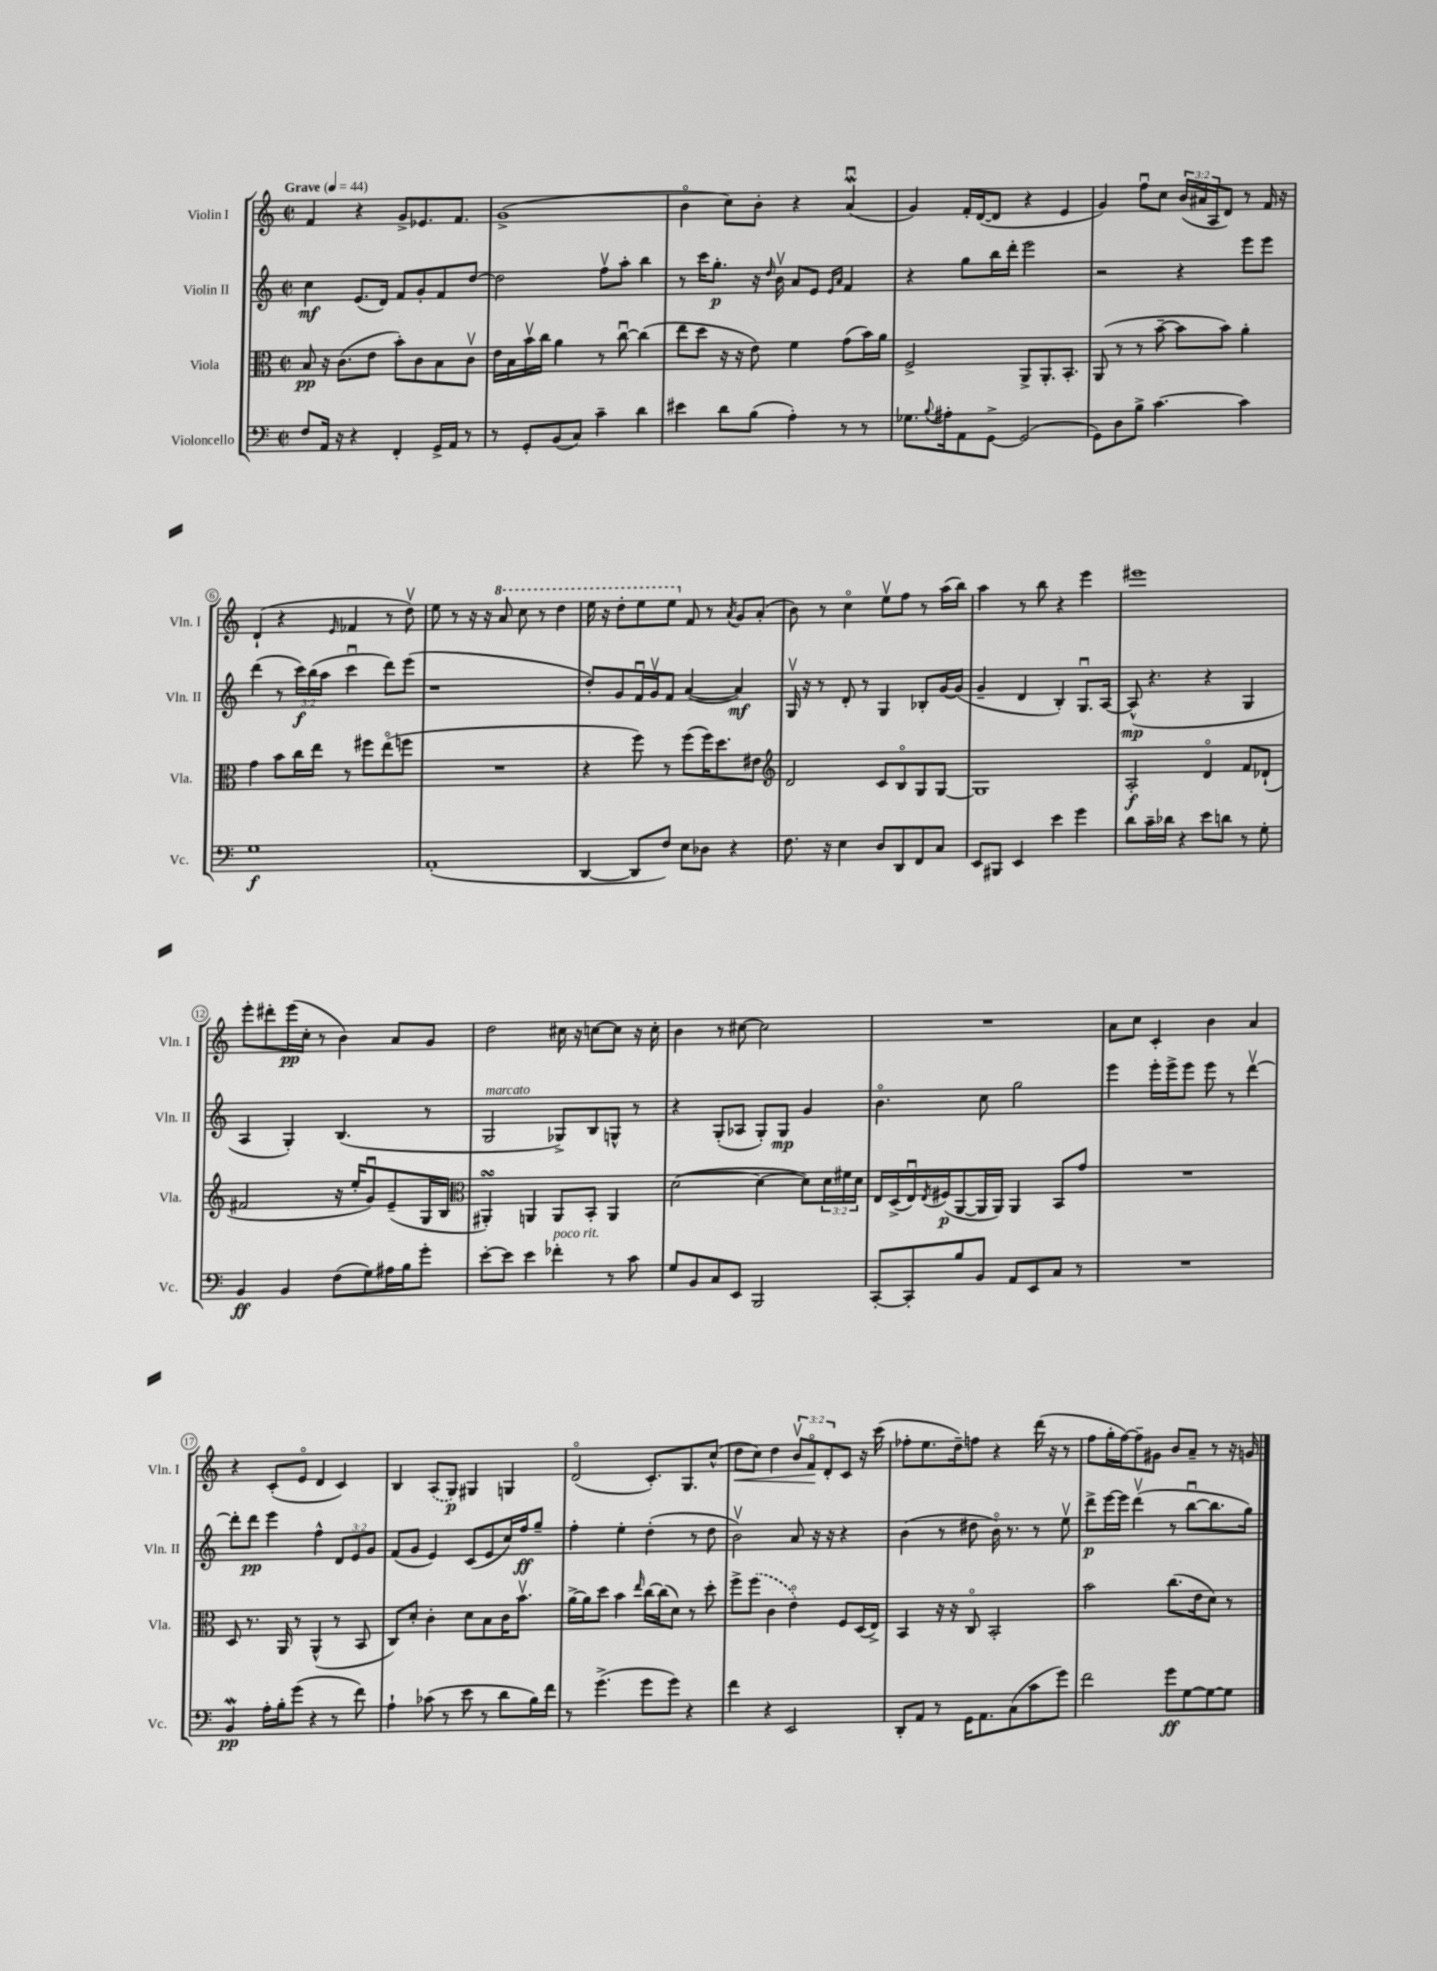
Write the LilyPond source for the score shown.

<<
\new StaffGroup <<
\new Staff = "s0" \with { instrumentName = "Violin I" shortInstrumentName = "Vln. I" } {
    \clef treble \key c \major \defaultTimeSignature \time 2/2 \override Staff.TupletNumber.text = #tuplet-number::calc-fraction-text \tempo "Grave" 4 = 44
    f'4 r4 g'8-> ees'8. f'8. |
    g'1->( |
    b'4\flageolet c''8) b'8-. r4 a'4\downbow\mordent( |
    g'4) f'16-. d'16~( d'8 r4 e'4 |
    g'4) f''8\downbow c''8 \tuplet 3/2 { b'16( ais'16 a16 } d'8) r8 f'16 r16 |
    d'4-!( r4 \grace { e'16 } fes'4 r8 d''8\upbow) |
    e''8 r8 r16 r16 \ottava #1 a''8 c'''8 r8 d'''4 |
    e'''16 r16 d'''8-. e'''8 e'''8 \ottava #0 f'8 r8 \acciaccatura { a'8 } g'8 a'8-.( |
    b'8) r8 c''4\flageolet e''8\upbow f''8 r8 a''16( b''16) |
    a''4 r8 b''8 r4 e'''4 |
    eis'''1 |
    e'''8-. dis'''8-. e'''16\pp( c''16-. r8 b'4) a'8 g'8 |
    d''2 cis''16 r16 c''8~ c''8 r16 c''16-. |
    b'4 r8 cis''8~ cis''2 |
    R1 |
    a'8 c''8 c'4-. b'4 a'4 |
    r4 c'8-.( e'8\flageolet d'4 c'4) |
    b4 \once \slurDashed a8( g8\p) gis4 g4 |
    d'2\flageolet( c'8.-.) g8. c''8-^( |
    d''8\< c''8) d''4 \tuplet 3/2 { b'8\upbow f'8\flageolet\! d'8-. } c'8 r16 c'''16( |
    fes''8-. e''8. d''16--) f''8 r4 d'''16( r16 r8 |
    f''8 g''16-. f''16~) f''8-- gis'8 b'8 a'8-- r8 r16 g'16 \bar "|." |
}
\new Staff = "s1" \with { instrumentName = "Violin II" shortInstrumentName = "Vln. II" } {
    \clef treble \key c \major \defaultTimeSignature \time 2/2 \override Staff.TupletNumber.text = #tuplet-number::calc-fraction-text
    c''4\mf e'8.( d'16) f'8 g'8-. f'8 d''8~ |
    d''2 f''8\upbow a''8-. b''4 |
    r8 c'''16 g''8.-.\p r16 \grace { d''16 } b'16\upbow a'8 e'8 \grace { e'16 a'16 } f'4 |
    r4 g''8 b''16 d'''16-. e'''2 |
    r2 r4 e'''8 e'''8 |
    d'''4( r8 \tuplet 3/2 { c'''16\f) b''16( a''16 } c'''4\downbow d'''8) e'''8( |
    r1 |
    d''8-.) g'8 f'16\downbow g'16\upbow f'8 a'4~( a'4\mf) |
    g16\upbow r16 r8 d'8-. r8 g4 bes8-. g'16~ g'16( |
    g'4-- d'4 b4-.) g8.\downbow a16~ |
    a8-^\mp( r4. r4 g4 |
    a4 g4-.) b4.( r8 |
    g2^\markup { \italic "marcato" } ges8->) b8 g8-^ r8 |
    r4 g8-.( aes8 g8-.) g8\mp g'4 |
    b'4.\flageolet c''8 g''2 |
    e'''4 e'''16-. e'''16-> e'''8 e'''8 r8 d'''4~\upbow |
    d'''8-. d'''8\pp e'''4 f''4-^ \tuplet 3/2 { d'8 e'8 g'8 } |
    f'8( g'8 e'4) c'8( e'8 c''16) f''16\ff g''8-- |
    f''4-. e''4-. d''4-.( r8 d''8 |
    b'2\upbow) a'8 r16 r16 r4 |
    b'4( r8 dis''8 b'16\flageolet) r8. r8 e''8\upbow |
    d'''8->\p e'''16~ e'''16 d'''4\upbow( r8 b''8~\downbow b''8. g''16) \bar "|." |
}
\new Staff = "s2" \with { instrumentName = "Viola" shortInstrumentName = "Vla." } {
    \clef alto \key c \major \defaultTimeSignature \time 2/2 \override Staff.TupletNumber.text = #tuplet-number::calc-fraction-text
    b8\pp r16 c'8.( e'8 b'8-.) c'8 b8 c'8\upbow |
    e'16 b16 b'16\upbow c''16 a'4 r8 c''8~\downbow c''4( |
    e''8 d''8 r16 r16 e'8) f'4 g'8( b'16) a'16 |
    f2-> a,8-> a,8.-. b,8.-. |
    a,8( r8 r8 b'8~-- b'8 b'8) a'4-. |
    g'4 b'8 c''16 e''16 r8 fis''8 e''8\flageolet( f''8 |
    R1 |
    r4 f''8) r8 f''8( f''16) d''8. eis'8 |
    \clef treble d'2 c'8 b8\flageolet g8 g8~ |
    g1 |
    a2-.\f d'4\flageolet f'8 des'8-!( |
    fis'2 r16 e''16-. g'8\downbow) e'8--( g16 b16 |
    \clef alto ais,4-.\turn) a,4 a,8 b,8-. a,4 |
    d'2~( d'4~ d'8) \tuplet 3/2 { d'16 fis'16 d'16 } |
    e16 d16->( e16\downbow) \acciaccatura { e8 } fis16\p( a,8~ a,16 a,16) a,4 b,8 g'8 |
    R1 |
    d8 r8. a,16 r8 a,4-^( r8 b,8 |
    c8) d'8-. c'4-. d'8 b8 c'16 b'8.\upbow |
    a'16~-> a'16 d''8 b'4 \grace { e''16 } c''16~ c''16( d'8) r8 d''8-. |
    f''8-> \once \slurDashed f''8( c'4 e'4\flageolet) f8 d16( e16->) |
    b,4 r16 r16 c8\flageolet b,2-. |
    b'2 c''8.( e'16 d'8) r8 \bar "|." |
}
\new Staff = "s3" \with { instrumentName = "Violoncello" shortInstrumentName = "Vc." } {
    \clef bass \key c \major \defaultTimeSignature \time 2/2
    f8 a,16 r16 r4 f,4-. g,16-> a,16 r8 |
    r8 g,8-. b,8( c8) c'4-- d'4 |
    eis'4 d'8 b8( a4-.) r8 r8 |
    ges8. \appoggiatura { b8 } ais16-. a,8 g,8~-> g,2( |
    g,8) d8 b8-> c'4.~ c'4 |
    g1\f |
    a,1-.( |
    d,4~ d,8 f8) e8 des8 r4 |
    f8. r16 e4 d8 d,8 f,8 c8 |
    e,8 bis,,8 e,4 e'4 g'4 |
    d'8 c'16-- des'16 r4 e'8 d'8 r8 g8-. |
    b,4\ff b,4 f8( g8) ais16 b16 g'8-. |
    e'8~-. e'8 e'4 fes'4-.^\markup { \italic "poco rit." } r8 c'8 |
    g8 b,8 c8 e,8 b,,2 |
    c,8~-. c,8-. b8 b,8 a,8 e,8 c8 r8 |
    R1 |
    b,4\mordent\pp a16-. b16-. g'8( r4 r8 f'8) |
    a4-! ces'8( r8 e'8 r8 d'8 b16) f'16 |
    r8 g'4.->( g'8 g'8) r4 |
    f'4 r4 e,2 |
    d,8-. a,8 r8 g,16 a,8. c8( c'8 g'8) |
    f'2 g'8\ff g8~ g8~ g8 \bar "|." |
}
>>
>>
\layout { \context { \Score \override BarNumber.stencil = #(make-stencil-circler 0.1 0.3 ly:text-interface::print) } }
